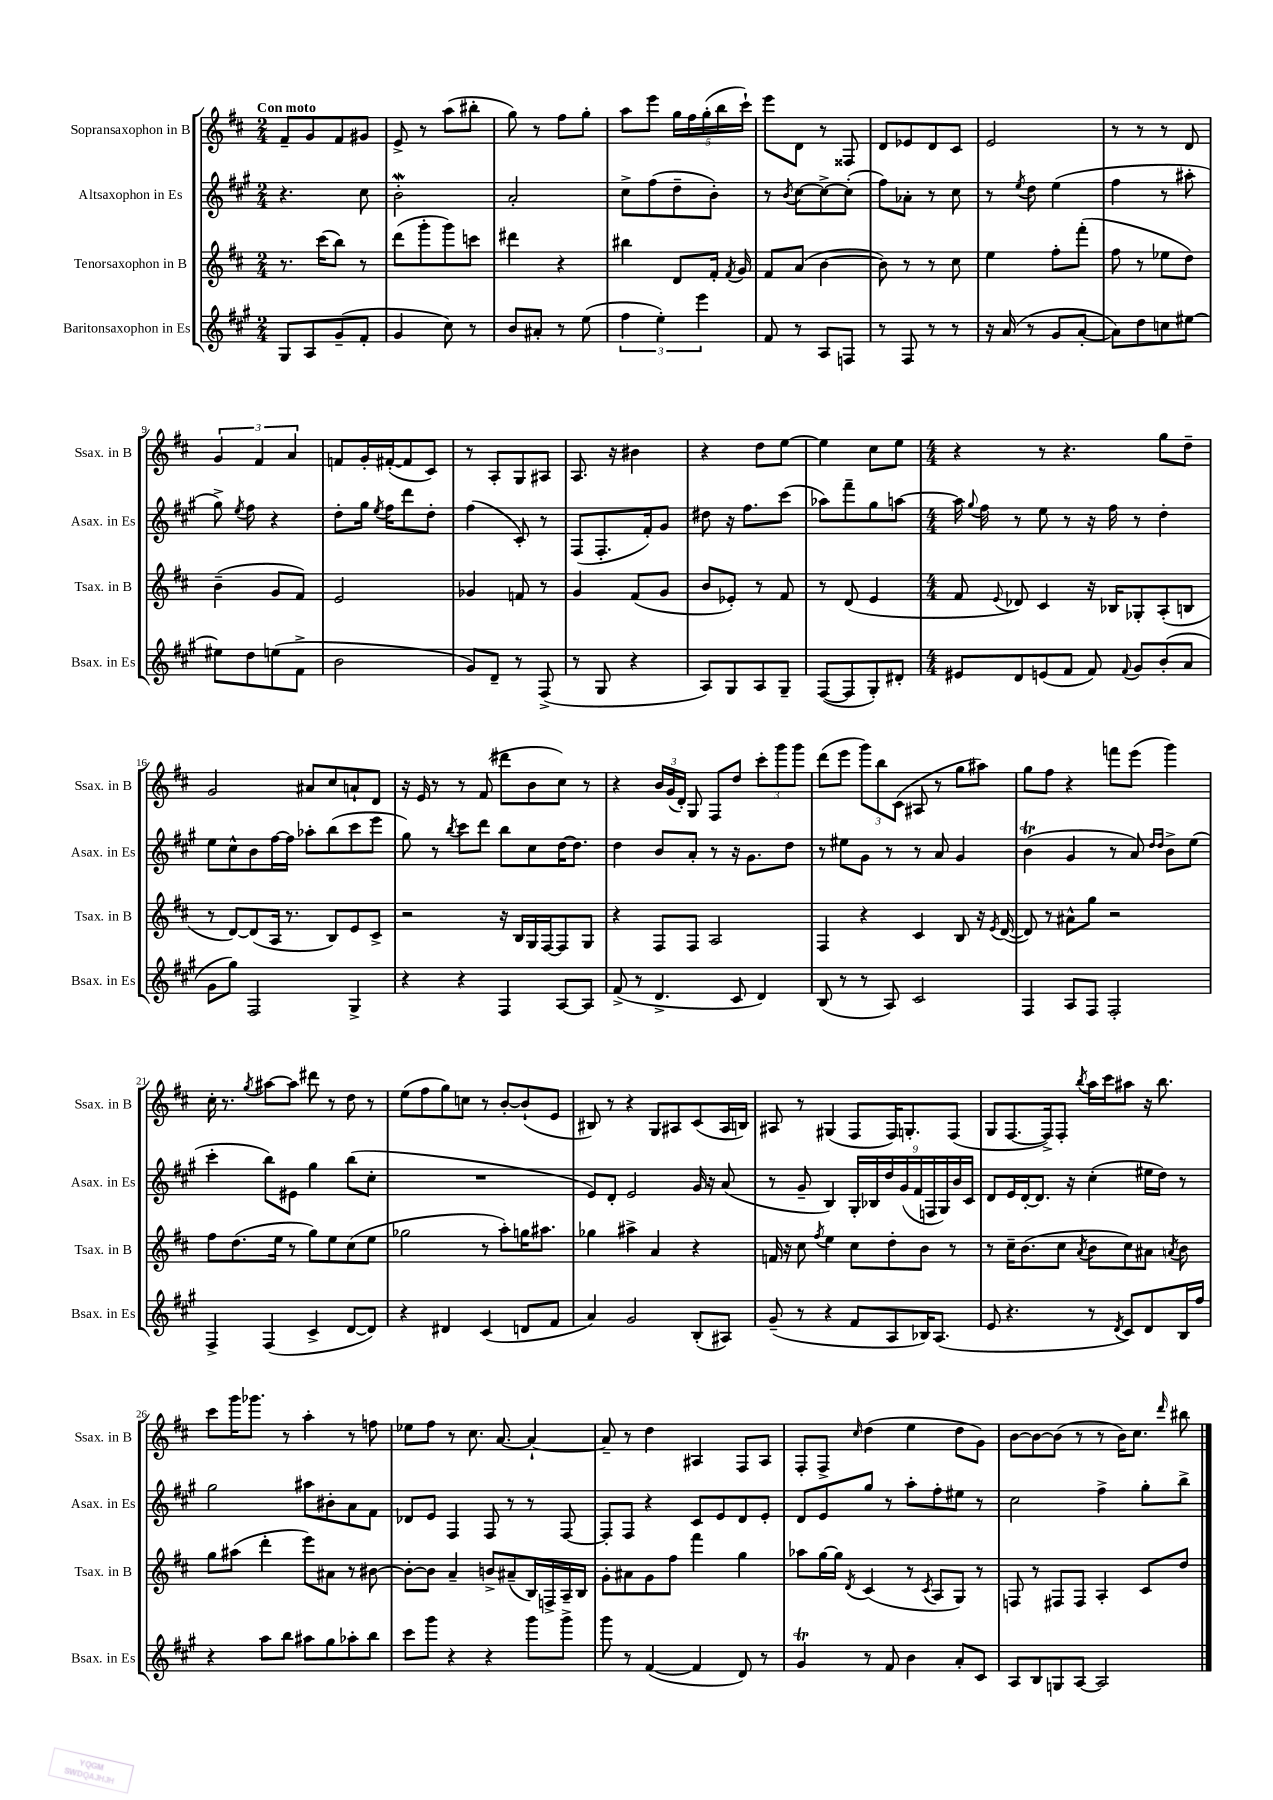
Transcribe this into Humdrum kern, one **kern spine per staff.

**kern	**kern	**kern	**kern
*staff4	*staff3	*staff2	*staff1
*clefG2	*clefG2	*clefG2	*clefG2
*k[f#c#g#]	*k[f#c#]	*k[f#c#g#]	*k[f#c#]
*M2/4	*M2/4	*M2/4	*M2/4
8G#	8.r	4.r	8f#~
8A	.	.	8g
.	(16ccc#	.	.
(8g#~	8bb)	.	8f#
8f#'	8r	8cc#	8g#
=	=	=	=
4g#	(8ddd	2b'	8e^
.	8ggg'	.	8r
8cc#)	8ggg)	.	(8aa
8r	8ccc	.	8bb#'
=	=	=	=
8b	4ddd#	2a'	8gg)
8a#'	.	.	8r
8r	4r	.	8ff#
(8ee	.	.	8gg'
=	=	=	=
6ff#	4bb#	8cc#^	8aa
.	.	(8ff#	8eee
6ee')	.	.	.
.	8d	8dd~	20gg
.	.	.	20ff#
6eee	.	.	.
.	.	.	(20gg'
.	16f#'	8b')	.
.	.	.	20bb
.	8qf#	.	.
.	16g	.	.
.	.	.	20ccc#`)
=	=	=	=
8f#	8f#	8r	8eee
.	.	8qb	.
8r	(8a	[8cc#	8d
8A	[4b	8cc#^_	8r
8F	.	(8cc#']	8F##
=	=	=	=
8r	8b])	8ff#)	8d
8F#	8r	8a-'	8e-
8r	8r	8r	8d
8r	8cc#	8cc#	8c#
=	=	=	=
16r	4ee	8r	2e
(16a	.	.	.
.	.	8qee	.
8r	.	8dd	.
8g#	8ff#'	(4ee	.
[8a'	(8fff#'	.	.
=	=	=	=
8a])	8ff#	4ff#	8r
8dd	8r	.	8r
8cc	8ee-	8r	8r
[8ee#	8dd)	8aa#'	8d
=	=	=	=
8ee#]	(4b~	8gg#^)	6g
.	.	8qee	.
8dd	.	8ff#	.
.	.	.	6f#
(8ee	8g	4r	.
.	.	.	6a
8f#^	8f#)	.	.
=	=	=	=
2b	2e	8dd'	8f
.	.	16gg#	16g'
.	.	8qee	.
.	.	16ff#	([16f#'
.	.	8ddd	8f#]
.	.	8dd'	8c#)
=	=	=	=
8g#)	4g-	(4ff#	8r
8d~	.	.	8A'
8r	8f	8c#')	8G
(8F#^	8r	8r	8A#
=	=	=	=
8r	4g	(8F#	8.A
8G#	.	8.F#'	.
.	.	.	16r
4r	(8f#	.	4b#
.	.	16f#')	.
.	8g	8g#	.
=	=	=	=
8A)	8b	8dd#	4r
8G#	8e-')	16r	.
.	.	8.ff#	.
8A	8r	.	8dd
8G#~	8f#	(8ccc#	[8ee
=	=	=	=
([8F#	8r	8aa-)	4ee]
8F#]	(8d	8fff#~	.
8G#')	4e	8gg#	8cc#
8d#'	.	[8aa	8ee
=	=	=	=
*M4/4	*M4/4	*M4/4	*M4/4
8e#	8f#	16aa]	4r
.	.	8qqgg#	.
.	.	16ff#	.
.	8qqe	.	.
8d	8d-)	8r	.
(8e	4c#	8ee	8r
8f#	.	8r	4.r
8f#)	16r	16r	.
.	16B-	16ff#	.
8qqf#	.	.	.
8g#	8G-'	8r	.
(8b'	(8A'	4dd'	8gg
8a	8B	.	8dd~
=	=	=	=
8g#	8r	8ee	2g
8gg#)	[8d)	8cc#^^	.
2F#	(8d]	8b	.
.	16A	[16ff#	.
.	8.r	16ff#]	.
.	.	8aa-'	8a#
.	8B)	(8bb	8cc#
4G#^	8e	8ccc#	8a`
.	8c#^	8eee	8d
=	=	=	=
4r	2r	8gg#)	16r
.	.	.	16e
.	.	8r	8r
.	.	8qbb	.
4r	.	8ccc#	8r
.	.	8ddd	(8f#
4F#	16r	8bb	8ddd#
.	16B	.	.
.	16G	8cc#	8b
.	[16F#	.	.
[8A	8F#]	[16dd	8cc#)
.	.	8.dd]	.
8A]	8G	.	8r
=	=	=	=
(8f#^	4r	4dd	4r
8r	.	.	.
4.d^	8F#	8b	24b
.	.	.	(24g
.	.	.	24d')
.	8F#	8a'	8G
.	2A	8r	8F#
8c#	.	16r	8dd
.	.	8.g#	.
4d)	.	.	12ccc#'
.	.	.	12ggg
.	.	8dd	.
.	.	.	12ggg
=	=	=	=
(8B	4F#	8r	(8ddd
8r	.	8ee#	8eee
8r	4r	8g#	12ggg)
.	.	.	12bb
8A)	.	8r	.
.	.	.	(12c#
2c#	4c#	8r	8A#
.	.	8a	8r
.	8B	4g#	8gg
.	16r	.	8aa#)
.	8qe	.	.
.	([16d	.	.
=	=	=	=
4F#	8d])	(4b	8gg
.	8r	.	8ff#
8A	8a#^^	4g#	4r
8F#	8gg	.	.
2F#'	2r	8r	8fff
.	.	8a)	(8eee
.	.	16qqdd	.
.	.	16qqdd	.
.	.	8b^	4ggg)
.	.	(8ee	.
=	=	=	=
4F#^	8ff#	4ccc#'	16cc#'
.	.	.	8.r
.	(8.dd	.	.
.	.	.	8qgg
(4F#	.	8bb)	[8aa#
.	16ee	.	.
.	8r	8e#	8aa#]
4c#^	8gg)	4gg#	8ddd#
.	8ee	.	8r
[8d	(8cc#	(8bb	8dd
8d])	8ee	8cc#'	8r
=	=	=	=
4r	2gg-	1r	(8ee
.	.	.	8ff#
4d#	.	.	8gg)
.	.	.	8cc
(4c#	8r	.	8r
.	8aa')	.	[8b'
8d	16gg	.	(8b`]
.	8.aa#	.	.
8f#	.	.	8e
=	=	=	=
4a)	4gg-	8e)	8B#)
.	.	8d'	8r
2g#	4aa#^	2e	4r
.	4a	.	8G
.	.	.	8A#
(8B'	4r	16g#	(8c#
.	.	16r	.
8A#)	.	(8a	16A#
.	.	.	16B)
=	=	=	=
(8g#~	16f	8r	8A#
.	16r	.	.
8r	8cc#	8g#~	8r
.	8qff#	.	.
4r	4ee	4B)	(4G#
8f#	8cc#	18G#'	8F#
.	.	18B-	.
.	.	18dd	.
8A	8dd'	.	16F#)
.	.	(18g#	.
.	.	.	8.G'
.	.	18f#	.
16B-)	8b	.	.
.	.	18F	.
(8.A	.	.	.
.	.	18G#)	.
.	8r	.	(8F#
.	.	18b	.
.	.	18c#	.
=	=	=	=
8e	8r	8d	8G
4.r	16cc#~	16e	[8.F#
.	(8.b	[16d'	.
.	.	8.d]	.
.	.	.	16F#^])
.	8cc#	.	8F#'
.	.	16r	.
.	8qa	.	8qbb
8r	8b	(4cc#'	16aa
.	.	.	16ccc#
8qd	.	.	.
8c#)	8cc#)	.	8aa#
8d	8a#	16ee#	16r
.	.	16dd)	8.bb
.	8qa	.	.
16B	8b	8r	.
16ff#	.	.	.
=	=	=	=
4r	8gg	2gg#	8ccc#
.	(8aa#	.	16ggg
.	.	.	8.ggg-
8aa	4ddd'	.	.
8bb	.	.	8r
8aa#	8eee)	8aa#	4aa'
8gg#	8a#	8b#'	.
8aa-'	8r	8a	8r
8bb	[8b#	8f#	8ff
=	=	=	=
8ccc#	8b#'_	8d-	8ee-
8ggg#	8b#]	8e	8ff#
4r	4a~	4F#	8r
.	.	.	8.cc#
4r	8b^	8F#	.
.	.	.	[8.a
.	(8a#~	8r	.
8ggg#	16B)	8r	4a`_
.	16F^	.	.
8ggg#^	16A~	[8F#	.
.	16B	.	.
=	=	=	=
8ggg#	8g'	8F#']	8a~]
8r	8a#	8F#	8r
([4f#	8g	4r	4dd
.	8ff#	.	.
4f#]	4fff#	8c#	4A#
.	.	8e	.
8d)	4gg	8d	8F#
8r	.	8e'	8A#
=	=	=	=
4g#	8aa-	8d	8F#'
.	[16gg	8e	8F#^
.	16gg]	.	.
.	8qd	.	16qqcc#
8r	(4c#	8gg#	(4dd
8f#	.	8r	.
4b	8r	8aa'	4ee
.	8qc#	.	.
.	8A	8ff#'	.
8a'	8G)	8ee#	8dd
8c#	8r	8r	8g)
=	=	=	=
8A	8F	2cc#	[8b
8B	8r	.	8b_
8G	8F#	.	(8b]
[8A	8F#	.	8r
2A]	4A'	4ff#^	8r
.	.	.	16b)
.	.	.	8.cc#
.	8c#	8gg#'	.
.	.	.	16qqddd
.	8dd	8bb^	8bb#
==	==	==	==
*-	*-	*-	*-
